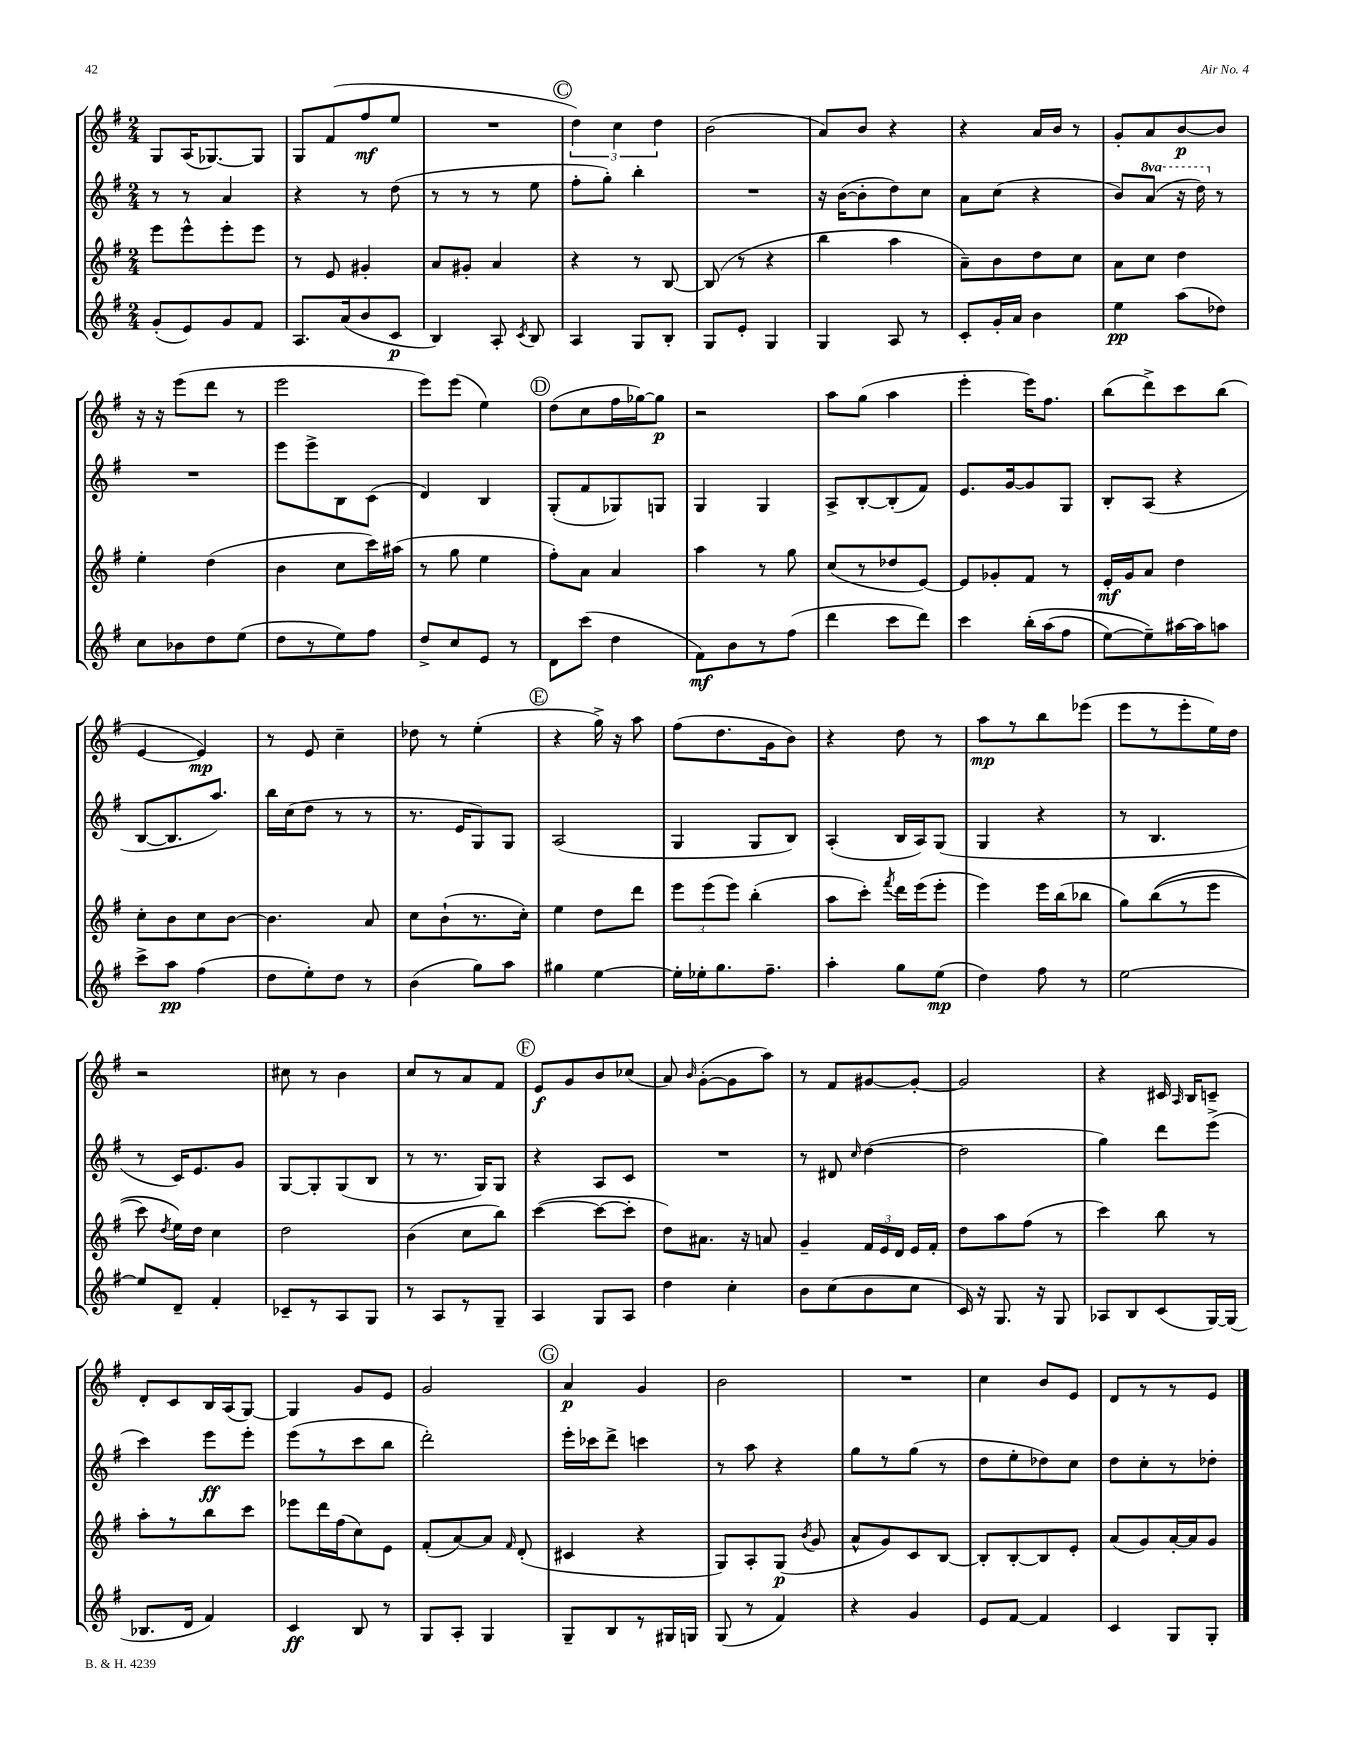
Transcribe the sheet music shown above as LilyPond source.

<<
\new StaffGroup <<
\new Staff = "s0" {
    \clef treble \key g \major \numericTimeSignature \time 2/4
    \autoBeamOff g8[ a16( ges8.~) ges8] |
    g8[ fis'8( fis''8\mf e''8] |
    R2 |
    \mark \markup { \circle "C" } \tuplet 3/2 { d''4) c''4 d''4 } |
    b'2( |
    a'8[) b'8] r4 |
    r4 a'16[ b'16] r8 |
    g'8[-. a'8 b'8~\p b'8] |
    r16 r16 e'''8[( d'''8] r8 |
    e'''2 |
    e'''8[) e'''8]( e''4) |
    \mark \markup { \circle "D" } d''8[( c''8 fis''16 ges''16~) ges''8]\p |
    r2 |
    a''8[ g''8]( a''4 |
    e'''4-. e'''16[) fis''8.] |
    b''8[( d'''8->) c'''8 b''8]( |
    e'4~ e'4\mp) |
    r8 e'8 c''4-- |
    des''8 r8 e''4-.( |
    \mark \markup { \circle "E" } r4 g''16->) r16 a''8 |
    fis''8[( d''8. g'16 b'8]) |
    r4 d''8 r8 |
    a''8[\mp r8 b''8 ees'''8]( |
    e'''8[ r8 e'''8-. e''16) d''16] |
    r2 |
    cis''8 r8 b'4 |
    c''8[ r8 a'8 fis'8] |
    \mark \markup { \circle "F" } e'8[\f g'8 b'8 ces''8]( |
    a'8) \grace { b'16 } g'8[~-.( g'8 a''8]) |
    r8 fis'8[ gis'8~ gis'8]~-. |
    gis'2 |
    r4 cis'16 \grace { a16 } b16[ c'8]-- |
    d'8[-. c'8 b16 a16( g8]~) |
    g4 g'8[ e'8] |
    g'2 |
    \mark \markup { \circle "G" } a'4\p g'4 |
    b'2 |
    R2 |
    c''4 b'8[ e'8] |
    d'8[ r8 r8 e'8] \bar "|." |
}
\new Staff = "s1" {
    \clef treble \key g \major \numericTimeSignature \time 2/4 \set Staff.ottavationMarkups = #ottavation-simple-ordinals
    \autoBeamOff r8 r8 a'4 |
    r4 r8 d''8( |
    r8 r8 r8 e''8 |
    \mark \markup { \circle "C" } fis''8[-. g''8]-.) b''4-. |
    R2 |
    r16 b'16[~( b'8-. d''8) c''8] |
    a'8[ c''8]( r4 |
    b'8[) \ottava #1 a''8]( r16 d'''16) \ottava #0 r8 |
    R2 |
    e'''8[ e'''8-> b8 c'8]( |
    d'4) b4 |
    \mark \markup { \circle "D" } g8[-.( fis'8 ges8) g8] |
    g4 g4 |
    a8[-> b8~-. b8-.( fis'8]) |
    e'8.[ g'16~ g'8 g8] |
    b8[-. a8]( r4 |
    b8[~ b8. a''8.]) |
    b''16[ c''16( d''8] r8 r8 |
    r8. e'16[ g8) g8] |
    \mark \markup { \circle "E" } a2( |
    g4 g8[ b8]) |
    a4-.( b16[ a16) g8]( |
    g4 r4 |
    r8 b4. |
    r8 c'16[) e'8. g'8] |
    g8[~ g8-. g8( b8] |
    r8 r8. g16[) g8] |
    \mark \markup { \circle "F" } r4 a8[ c'8] |
    R2 |
    r8 dis'8 \grace { c''16 } d''4~( |
    d''2 |
    g''4) d'''8[ e'''8]->( |
    c'''4) e'''8[\ff e'''8]-. |
    e'''8[( r8 c'''8 b''8] |
    d'''2-.) |
    \mark \markup { \circle "G" } e'''16[-. ces'''16 d'''8]-> c'''4 |
    r8 a''8 r4 |
    g''8[ r8 g''8]( r8 |
    d''8[ e''8-. des''8) c''8] |
    d''8[ c''8-. r8 des''8]-. \bar "|." |
}
\new Staff = "s2" {
    \clef treble \key g \major \numericTimeSignature \time 2/4
    \autoBeamOff e'''8[ e'''8-^ e'''8-. e'''8] |
    r8 e'8 gis'4-. |
    a'8[ gis'8]-. a'4 |
    \mark \markup { \circle "C" } r4 r8 b8~ |
    b8( r8 r4 |
    b''4 a''4 |
    a'8[--) b'8 d''8 c''8] |
    a'8[ c''8] d''4 |
    e''4-. d''4( |
    b'4 c''8[ c'''16) ais''16]( |
    r8 g''8 e''4 |
    \mark \markup { \circle "D" } fis''8[-.) a'8] a'4 |
    a''4 r8 g''8 |
    c''8[( r8 des''8 e'8]~) |
    e'8[ ges'8-. fis'8] r8 |
    e'16[-.\mf g'16 a'8] d''4 |
    c''8[-. b'8 c''8 b'8]~ |
    b'4. a'8 |
    c''8[ b'8-!( r8. c''16]-.) |
    \mark \markup { \circle "E" } e''4 d''8[ d'''8] |
    \tuplet 3/2 { e'''8[ e'''8( e'''8]) } b''4-.( |
    a''8[ c'''8]-.) \acciaccatura { fis'''8 } d'''16[ e'''16( e'''8]-. |
    e'''4) e'''16[ b''16( bes''8] |
    g''8[) b''8(\( r8 e'''8] |
    c'''8) \acciaccatura { d''8 } e''16[\) d''16] c''4 |
    d''2 |
    b'4( c''8[ b''8]) |
    \mark \markup { \circle "F" } c'''4~( c'''8[~ c'''8]-. |
    d''8[) ais'8.] r16 a'8 |
    g'4-- \tuplet 3/2 { fis'16[ e'16 d'16] } e'16[ fis'16]-. |
    d''8[ a''8 fis''8]( r8 |
    c'''4) b''8 r8 |
    a''8[-. r8 b''8 c'''8] |
    ees'''8[ d'''16 fis''16( c''8) e'8] |
    fis'8[-.( a'8~) a'8] \grace { fis'16 } d'8-.( |
    \mark \markup { \circle "G" } cis'4 r4 |
    g8[) a8-. g8]\p( \acciaccatura { b'8 } g'8 |
    a'8[-^ g'8) c'8 b8]~ |
    b8[-. b8~-. b8 e'8]-. |
    a'8[( g'8) a'16~-. a'16 g'8] \bar "|." |
}
\new Staff = "s3" {
    \clef treble \key g \major \numericTimeSignature \time 2/4
    \autoBeamOff g'8[-.( e'8) g'8 fis'8] |
    a8.[ a'16( b'8 c'8]\p |
    b4) a8-. \acciaccatura { c'8 } b8 |
    \mark \markup { \circle "C" } a4 g8[ b8]-. |
    g8[ e'8]-. g4 |
    g4 a8 r8 |
    c'8[-. g'16-. a'16] b'4 |
    e''4\pp a''8[( des''8]) |
    c''8[ bes'8 d''8 e''8]( |
    d''8[ r8 e''8) fis''8] |
    d''8[-> c''8 e'8] r8 |
    \mark \markup { \circle "D" } d'8[ c'''8]( d''4 |
    fis'8[\mf) b'8 r8 fis''8]( |
    d'''4 c'''8[ d'''8]) |
    c'''4 b''16[-.\( a''16( fis''8] |
    e''8[~) e''8--\) ais''16~ ais''16 a''8] |
    c'''8[-> a''8]\pp fis''4( |
    d''8[ e''8-.) d''8] r8 |
    b'4( g''8[) a''8] |
    \mark \markup { \circle "E" } gis''4 e''4~ |
    e''16[-. ees''16-. g''8. fis''8.]-- |
    a''4-. g''8[ e''8]\mp( |
    d''4) fis''8 r8 |
    e''2~ |
    e''8[ d'8]-- fis'4-. |
    ces'8[-- r8 a8 g8] |
    r8 a8[ r8 g8]-- |
    \mark \markup { \circle "F" } a4 g8[ a8] |
    d''4 c''4-. |
    b'8[ c''8( b'8 c''8] |
    c'16) r16 g8. r16 g8 |
    aes8[ b8 c'8( g16~) g16]( |
    bes8.[ d'16] fis'4) |
    c'4\ff b8 r8 |
    g8[ a8]-. g4 |
    \mark \markup { \circle "G" } g8[-- b8 r8 gis16 g16] |
    g8( r8 fis'4) |
    r4 g'4 |
    e'8[ fis'8]~ fis'4 |
    c'4 g8[ g8]-. \bar "|." |
}
>>
>>
\layout { \context { \Score \remove "Bar_number_engraver" } }
